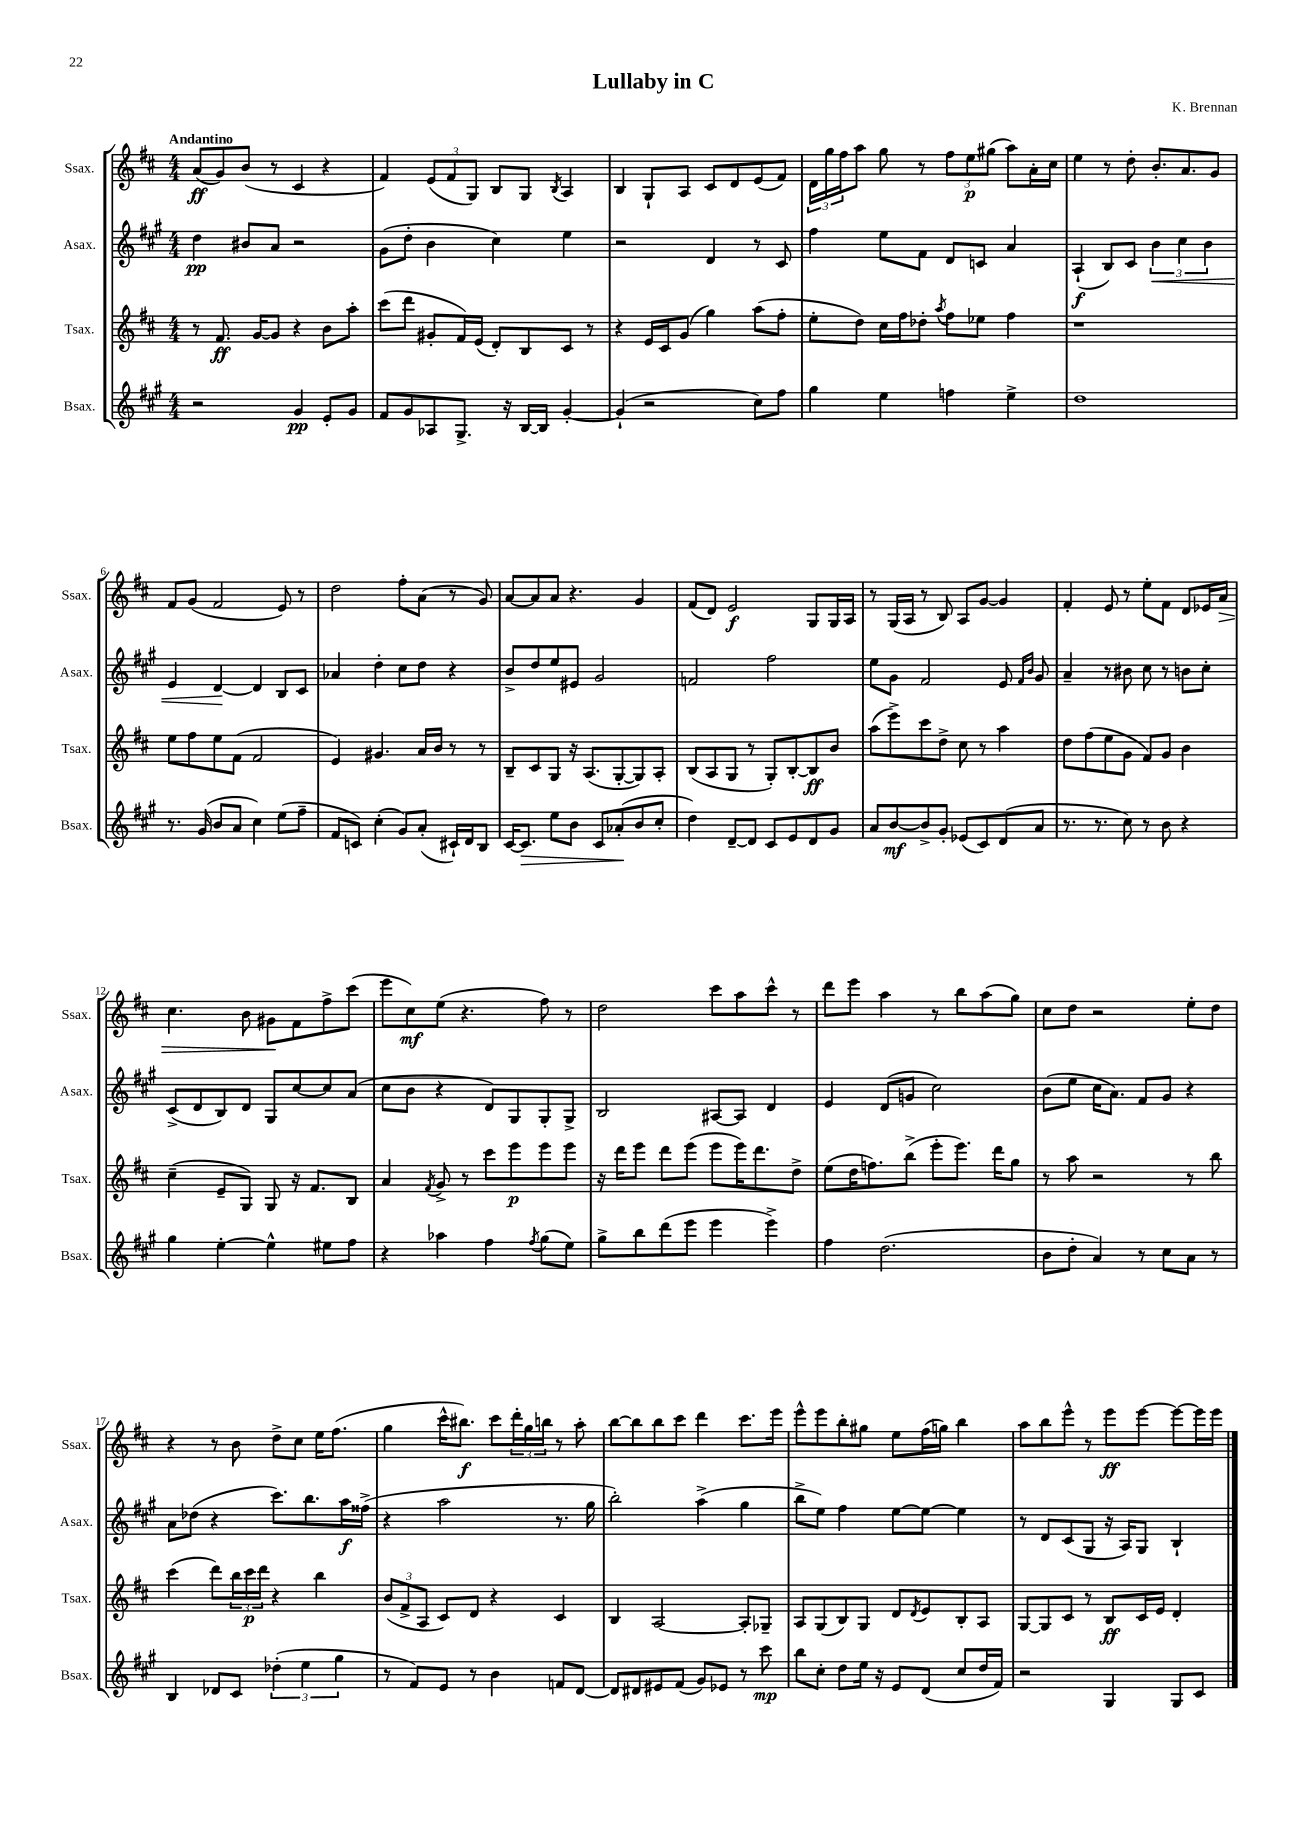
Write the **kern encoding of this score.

**kern	**dynam	**kern	**dynam	**kern	**dynam	**kern	**dynam
*part4	*part4	*part3	*part3	*part2	*part2	*part1	*part1
*staff4	*staff4	*staff3	*staff3	*staff2	*staff2	*staff1	*staff1
*I"Bsax.	*	*I"Tsax.	*	*I"Asax.	*	*I"Ssax.	*
*I'Bsax.	*	*I'Tsax.	*	*I'Asax.	*	*I'Ssax.	*
*clefG2	*	*clefG2	*	*clefG2	*	*clefG2	*
*k[f#c#g#]	*	*k[f#c#]	*	*k[f#c#g#]	*	*k[f#c#]	*
*M4/4	*	*M4/4	*	*M4/4	*	*M4/4	*
=1	=1	=1	=1	=1	=1	=1	=1
!	!	!	!	!	!	!LO:TX:a:B:t=Andantino	!
2r	.	8r	.	4dd\	pp	(8a/L	ff
.	.	8.f#/	ff	.	.	8g/)	.
.	.	.	.	8b#X/L	.	(8b/J	.
.	.	[16g/KL	.	.	.	.	.
.	.	8g/J]	.	8a/J	.	8r	.
4g#/	pp	4r	.	2r	.	4c#/	.
8e'/L	.	8b\L	.	.	.	4r	.
8g#/J	.	8aa'\J	.	.	.	.	.
=2	=2	=2	=2	=2	=2	=2	=2
8f#/L	.	(8ccc#\L	.	(8g#\L	.	4f#/)	.
8g#/	.	8ddd\J	.	8dd'\J	.	.	.
8A-X/	.	8g#X'/L	.	4b\	.	(12e/L	.
.	.	.	.	.	.	12f#/	.
8.G#^/J	.	16f#/L)	.	.	.	.	.
.	.	.	.	.	.	12G/J)	.
.	.	(16e/JJ	.	.	.	.	.
.	.	8d'/L)	.	4cc#\)	.	8B/L	.
16r	.	.	.	.	.	.	.
[16B/LL	.	8B/	.	.	.	8G/J	.
16B/JJ]	.	.	.	.	.	.	.
.	.	.	.	.	.	8qB/	.
[4g#'/	.	8c#/J	.	4ee\	.	4A/	.
.	.	8r	.	.	.	.	.
=3	=3	=3	=3	=3	=3	=3	=3
(4g#`/]	.	4r	.	2r	.	4B/	.
2r	.	16e/LL	.	.	.	8G`/L	.
.	.	16c#/J	.	.	.	.	.
.	.	(8g/J	.	.	.	8A/J	.
.	.	4gg\)	.	4d/	.	8c#/L	.
.	.	.	.	.	.	8d/	.
8cc#\L)	.	(8aa\L	.	8r	.	(8e/	.
8ff#\J	.	8ff#'\J	.	8c#/	.	8f#/J)	.
=4	=4	=4	=4	=4	=4	=4	=4
4gg#\	.	8ee'\L	.	4ff#\	.	24d\LL	.
.	.	.	.	.	.	24gg\	.
.	.	.	.	.	.	24ff#\J	.
.	.	8dd\J)	.	.	.	8aa\J	.
4ee\	.	16cc#\LL	.	8ee\L	.	8gg\	.
.	.	16ff#\J	.	.	.	.	.
.	.	8dd-X'\J	.	8f#\J	.	8r	.
.	.	8qaa/	.	.	.	.	.
4ffn\	.	8ff#\L	.	8d/L	.	12ff#\L	.
.	.	.	.	.	.	12ee\	p
.	.	8ee-X\J	.	8cn/J	.	.	.
.	.	.	.	.	.	(12gg#X\J	.
4ee^\	.	4ff#\	.	4a/	.	8aa\L)	.
.	.	.	.	.	.	16a'\L	.
.	.	.	.	.	.	16cc#\JJ	.
=5	=5	=5	=5	=5	=5	=5	=5
1dd	.	1r	.	(4A`/	f	4ee\	.
.	.	.	.	8B/L)	.	8r	.
.	.	.	.	8c#/J	.	8dd'\	.
!	!	!	!	!	!LO:HP:b	!	!
.	.	.	.	6b\	<	8.b'/L	.
.	.	.	.	6cc#\	.	.	.
.	.	.	.	.	.	8.a/	.
.	.	.	.	6b\	.	.	.
.	.	.	.	.	.	8g/J	.
!!LO:LB:g=z
=6	=6	=6	=6	=6	=6	=6	=6
8.r	.	8ee\L	.	4e/	.	8f#/L	.
.	.	8ff#\	.	.	.	(8g/J	.
(16g#/	.	.	.	.	.	.	.
8b/L	.	8ee\	.	[4d/	.	2f#/	.
8a/J	.	(8f#\J	.	.	.	.	.
4cc#\)	.	2f#/	.	4d/]	[	.	.
(8ee\L	.	.	.	8B/L	.	8e/)	.
8ff#~\J	.	.	.	8c#/J	.	8r	.
=7	=7	=7	=7	=7	=7	=7	=7
8f#/L	.	4e/)	.	4a-X/	.	2dd\	.
8cn/J)	.	.	.	.	.	.	.
(4cc#'\	.	4.g#X/	.	4dd'\	.	.	.
8g#/L)	.	.	.	8cc#\L	.	8ff#'\L	.
(8a'/J	.	16a/LL	.	8dd\J	.	(8a\J	.
.	.	16b/JJ	.	.	.	.	.
16c#X`/LL)	.	8r	.	4r	.	8r	.
16d/J	.	.	.	.	.	.	.
8B/J	.	8r	.	.	.	8g/)	.
=8	=8	=8	=8	=8	=8	=8	=8
[16c#/KL	.	8B~/L	.	8b^/L	.	[8a/L	.
!	!LO:HP:b	!	!	!	!	!	!
8.c#/J]	>	.	.	.	.	.	.
.	.	8c#/	.	8dd/	.	8a/]	.
8ee\L	.	8G/J	.	8ee/	.	8a/J	.
8b\J	.	16r	.	8e#X/J	.	4.r	.
.	.	(8.A/L	.	.	.	.	.
8c#/L	.	.	.	2g#/	.	.	.
(8a-X'/	.	[8G'/	.	.	.	.	.
8b/	]	8G/])	.	.	.	4g/	.
8cc#'/J	.	8A'/J	.	.	.	.	.
=9	=9	=9	=9	=9	=9	=9	=9
4dd\)	.	(8B/L	.	2fn/	.	(8f#/L	.
.	.	8A/	.	.	.	8d/J)	.
[8d~/L	.	8G/J	.	.	.	2e/	f
8d/J]	.	8r	.	.	.	.	.
8c#/L	.	8G'/L)	.	2ff#\	.	.	.
8e/	.	[8B'/	.	.	.	.	.
8d/	.	8B/]	ff	.	.	8G/L	.
8g#/J	.	8b/J	.	.	.	16G/L	.
.	.	.	.	.	.	16A/JJ	.
=10	=10	=10	=10	=10	=10	=10	=10
8a/L	.	(8aa\L	.	8ee\L	.	8r	.
[8b/	mf	8eee^\)	.	8g#\J	.	(16G/LL	.
.	.	.	.	.	.	16A/JJ	.
8b^/]	.	8ccc#\	.	2f#/	.	8r	.
8g#'/J	.	8dd^\J	.	.	.	8B/)	.
(8e-X/L	.	8cc#\	.	.	.	8A/L	.
8c#/)	.	8r	.	.	.	[8g/J	.
(8d/	.	4aa\	.	8e/	.	4g/]	.
.	.	.	.	16qqf#/LL	.	.	.
.	.	.	.	16qqb/JJ	.	.	.
8a/J	.	.	.	8g#/	.	.	.
=11	=11	=11	=11	=11	=11	=11	=11
8.r	.	8dd\L	.	4a~/	.	4f#'/	.
.	.	(8ff#\	.	.	.	.	.
8.r	.	.	.	.	.	.	.
.	.	8ee\	.	8r	.	8e/	.
8cc#\)	.	8g\J	.	8b#X\	.	8r	.
8r	.	8f#/L)	.	8cc#\	.	8ee'\L	.
8b\	.	8g/J	.	8r	.	8f#\J	.
4r	.	4b\	.	8bn\L	.	8d/L	.
.	.	.	.	8cc#'\J	.	16e-X/L	.
!	!	!	!	!	!	!	!LO:HP:b
.	.	.	.	.	.	16a/JJ	>
!!LO:LB:g=z
=12	=12	=12	=12	=12	=12	=12	=12
4gg#\	.	(4cc#~\	.	(8c#^/L	.	4.cc#\	.
.	.	.	.	8d/	.	.	.
[4ee'\	.	8e~/L	.	8B/)	.	.	.
.	.	8G/J)	.	8d/J	.	8b\	.
4ee^^\]	.	8G/	.	8G#/L	.	8g#X\L	.
.	.	16r	.	[8cc#/	.	8f#\	]
.	.	8.f#/L	.	.	.	.	.
8ee#X\L	.	.	.	8cc#/]	.	8ff#^\	.
8ff#\J	.	8B/J	.	(8a/J	.	(8ccc#\J	.
=13	=13	=13	=13	=13	=13	=13	=13
4r	.	4a/	.	8cc#\L	.	8eee\L	.
.	.	.	.	8b\J	.	8cc#\)	mf
.	.	8qf#/	.	.	.	.	.
4aa-X\	.	8g^/	.	4r	.	(8ee\J	.
.	.	8r	.	.	.	4.r	.
4ff#\	.	8ccc#\L	.	8d/L)	.	.	.
.	.	8eee\	p	8G#/	.	.	.
8qff#/	.	.	.	.	.	.	.
(8gg#\L	.	8eee\	.	8G#'/	.	8ff#\)	.
8ee\J)	.	8eee\J	.	8G#^/J	.	8r	.
=14	=14	=14	=14	=14	=14	=14	=14
8gg#^\L	.	16r	.	2B/	.	2dd\	.
.	.	16ddd\KL	.	.	.	.	.
8bb\	.	8eee\J	.	.	.	.	.
(8ddd\	.	8ddd\L	.	.	.	.	.
8eee\J	.	(8eee\J	.	.	.	.	.
4eee\	.	8eee\L	.	[8A#X/L	.	8ccc#\L	.
.	.	16eee\K)	.	8A#/J]	.	8aa\	.
.	.	8.ddd\	.	.	.	.	.
4eee^\)	.	.	.	4d/	.	8ccc#^^\J	.
.	.	8dd^\J	.	.	.	8r	.
=15	=15	=15	=15	=15	=15	=15	=15
4ff#\	.	(8ee\L	.	4e/	.	8ddd\L	.
.	.	16dd\K	.	.	.	8eee\J	.
.	.	8.ffn\)	.	.	.	.	.
(2.dd\	.	.	.	(8d/L	.	4aa\	.
.	.	(8bb^\J	.	8gn/J	.	.	.
.	.	8eee'\L	.	2cc#\)	.	8r	.
.	.	8.eee\J)	.	.	.	8bb\L	.
.	.	.	.	.	.	(8aa\	.
.	.	16ddd\KL	.	.	.	.	.
.	.	8gg\J	.	.	.	8gg\J)	.
=16	=16	=16	=16	=16	=16	=16	=16
8b\L	.	8r	.	(8b\L	.	8cc#\L	.
8dd'\J	.	8aa\	.	8ee\J	.	8dd\J	.
4a/)	.	2r	.	16cc#\KL	.	2r	.
.	.	.	.	8.a\J)	.	.	.
8r	.	.	.	8f#/L	.	.	.
8cc#\L	.	.	.	8g#/J	.	.	.
8a\J	.	8r	.	4r	.	8ee'\L	.
8r	.	8bb\	.	.	.	8dd\J	.
!!LO:LB:g=z
=17	=17	=17	=17	=17	=17	=17	=17
4B/	.	(4ccc#\	.	8a\L	.	4r	.
.	.	.	.	(8dd-X\J	.	.	.
8d-X/L	.	8ddd\L)	.	4r	.	8r	.
8c#/J	.	24bb\L	.	.	.	8b\	.
.	.	24ccc#\	p	.	.	.	.
.	.	24ddd\JJ	.	.	.	.	.
(6dd-X'\	.	4r	.	8.ccc#\L)	.	8dd^\L	.
.	.	.	.	.	.	8cc#\J	.
6ee\	.	.	.	.	.	.	.
.	.	.	.	8.bb\	.	.	.
.	.	4bb\	.	.	.	16ee\KL	.
.	.	.	.	.	.	(8.ff#\J	.
6gg#\	.	.	.	.	.	.	.
.	.	.	.	16aa\L	f	.	.
.	.	.	.	(16ff##X^\JJ	.	.	.
=18	=18	=18	=18	=18	=18	=18	=18
8r	.	(12b/L	.	4r	.	4gg\	.
.	.	12f#^/	.	.	.	.	.
8f#/L)	.	.	.	.	.	.	.
.	.	12A/J	.	.	.	.	.
8e/J	.	8c#/L)	.	2aa\	.	16ccc#^^\KL	.
.	.	.	.	.	.	8.bb#X\J)	f
8r	.	8d/J	.	.	.	.	.
4b\	.	4r	.	.	.	8ccc#\L	.
.	.	.	.	.	.	24ddd'\L	.
.	.	.	.	.	.	24gg\	.
.	.	.	.	.	.	24bbn\JJ	.
8fn/L	.	4c#/	.	8.r	.	8r	.
[8d/J	.	.	.	.	.	8aa'\	.
.	.	.	.	16gg#\	.	.	.
=19	=19	=19	=19	=19	=19	=19	=19
8d/L]	.	4B/	.	2bb'\)	.	[8bb\L	.
8d#X/	.	.	.	.	.	8bb\]	.
8e#X/	.	[2A/	.	.	.	8bb\	.
(8f#/J	.	.	.	.	.	8ccc#\J	.
8g#/L)	.	.	.	(4aa^\	.	4ddd\	.
8e-X/J	.	.	.	.	.	.	.
8r	.	8A'/L]	.	4gg#\	.	8.ccc#\L	.
8ccc#\	mp	8G-X~/J	.	.	.	.	.
.	.	.	.	.	.	16eee\Jk	.
=20	=20	=20	=20	=20	=20	=20	=20
8bb\L	.	8A/L	.	8bb^\L	.	8eee^^\L	.
8cc#'\J	.	(8G/	.	8ee\J)	.	8eee\	.
8dd\L	.	8B/)	.	4ff#\	.	8bb'\	.
16ee\Jk	.	8G/J	.	.	.	8gg#X\J	.
16r	.	.	.	.	.	.	.
8e/L	.	8d/L	.	[8ee\L	.	8ee\L	.
.	.	8qd/	.	.	.	.	.
(8d/J	.	8e/	.	8ee\J_	.	(16ff#\L	.
.	.	.	.	.	.	16ggn\JJ)	.
8cc#/L	.	8B'/	.	4ee\]	.	4bb\	.
16dd/L	.	8A/J	.	.	.	.	.
16f#/JJ)	.	.	.	.	.	.	.
=21	=21	=21	=21	=21	=21	=21	=21
2r	.	[8G/L	.	8r	.	8aa\L	.
.	.	8G/]	.	8d/L	.	8bb\	.
.	.	8c#/J	.	(8c#/	.	8eee^^\J	.
.	.	8r	.	8G#/J	.	8r	.
4G#/	.	8B/L	ff	16r	.	8eee\L	ff
.	.	.	.	16A/KL)	.	.	.
.	.	16c#/L	.	8G#/J	.	[8eee\J	.
.	.	16e/JJ	.	.	.	.	.
8G#/L	.	4d'/	.	4B`/	.	8eee\L_	.
8c#/J	.	.	.	.	.	16eee\L]	.
.	.	.	.	.	.	16eee\JJ	.
==	==	==	==	==	==	==	==
*-	*-	*-	*-	*-	*-	*-	*-
